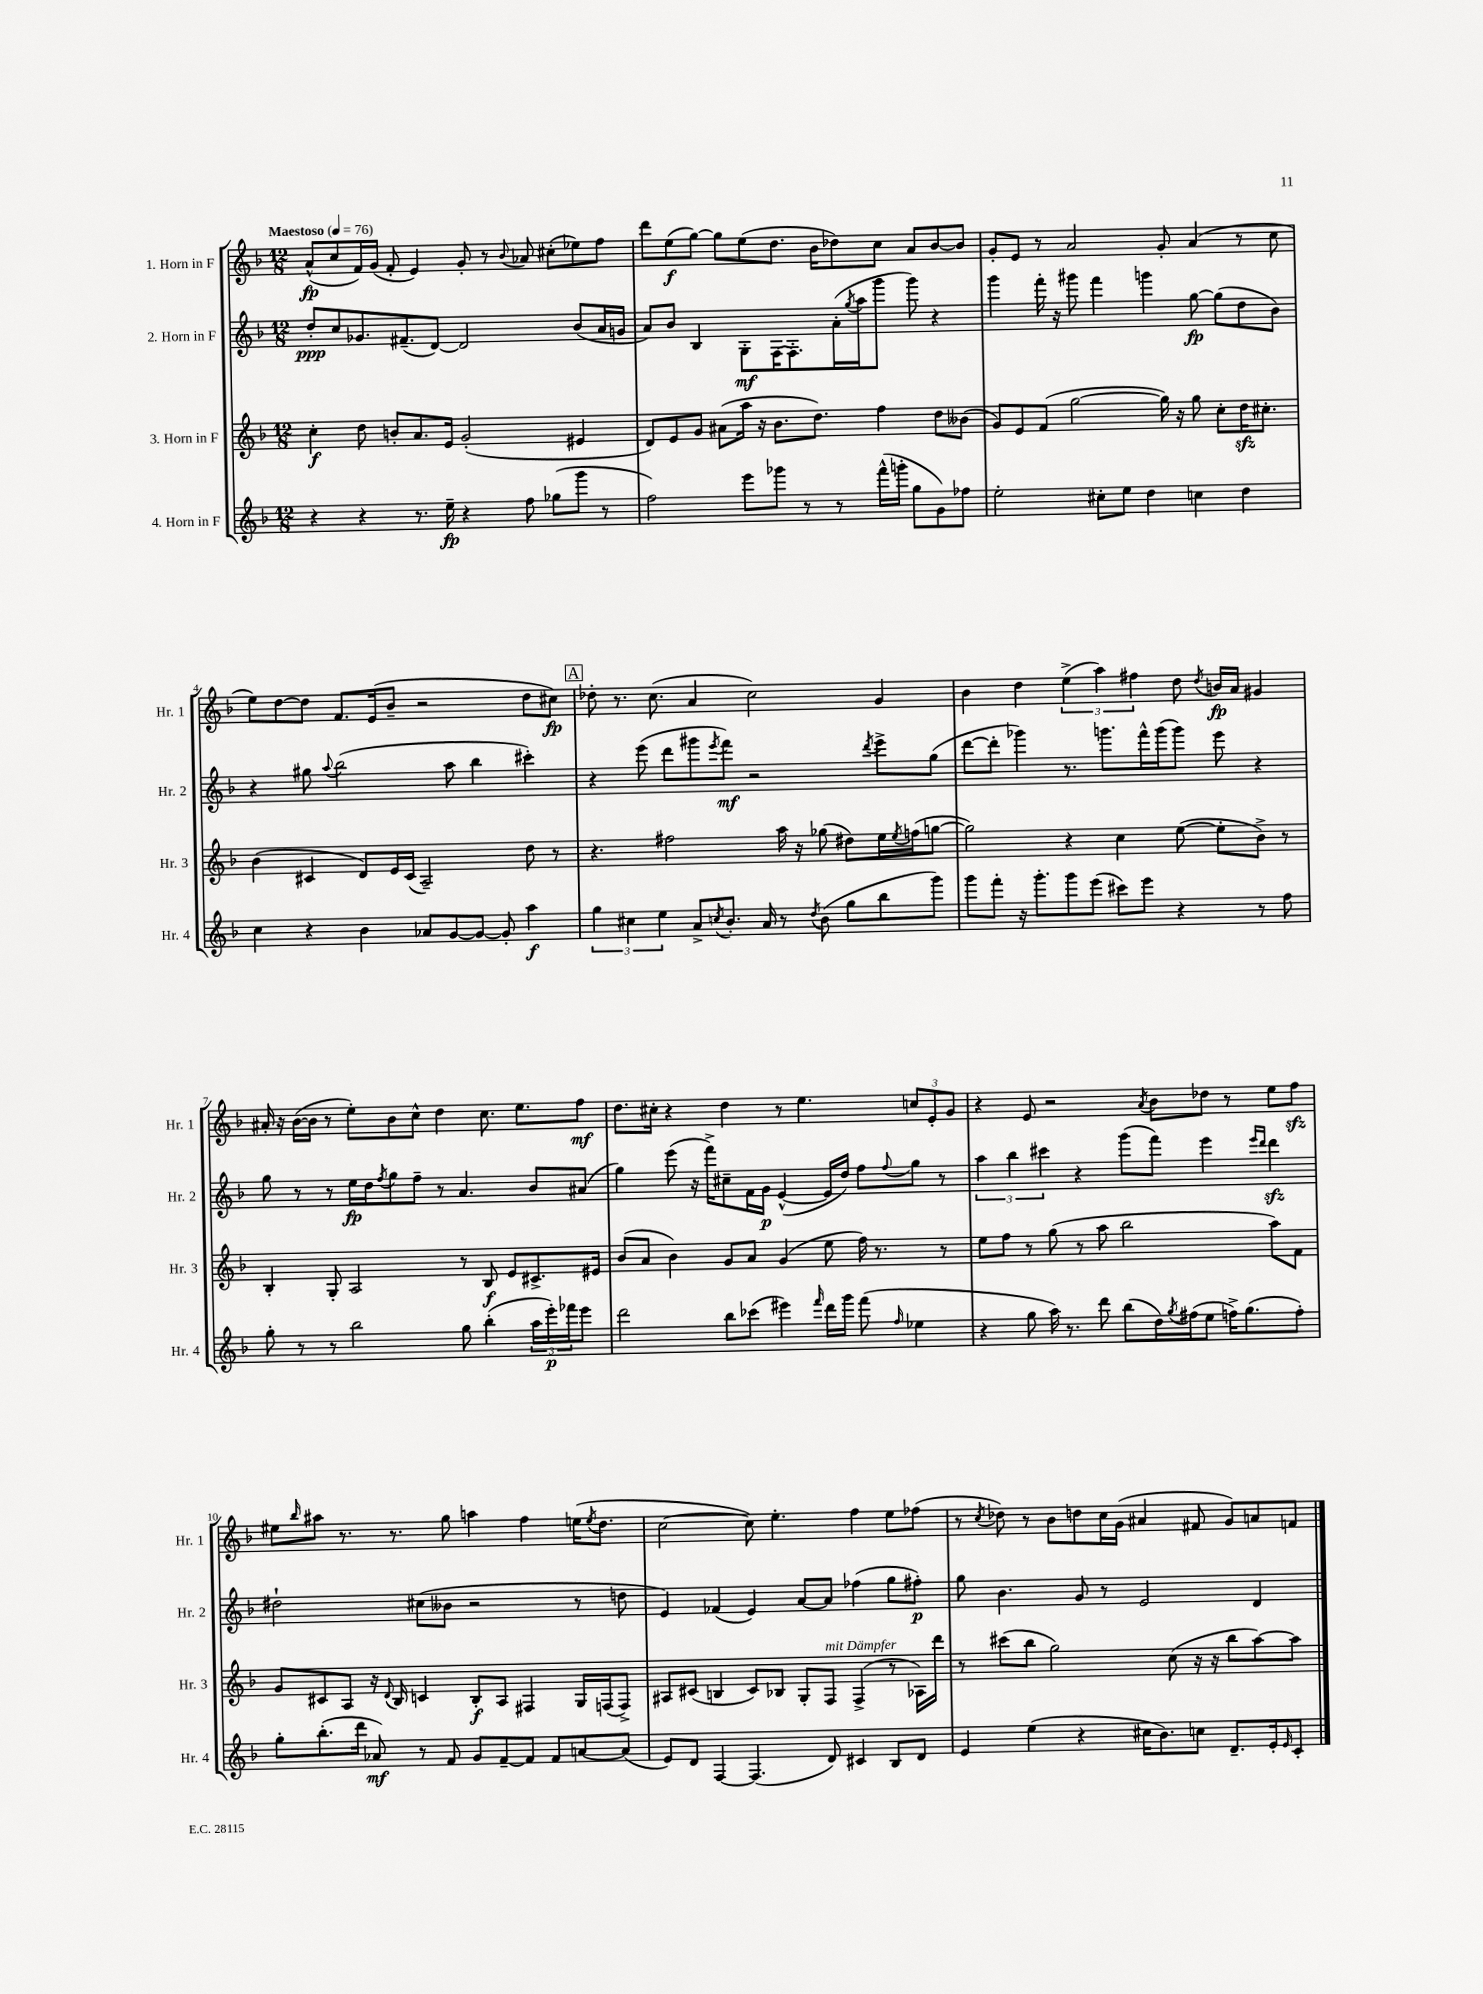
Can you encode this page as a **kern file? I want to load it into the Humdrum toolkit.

**kern	**kern	**kern	**kern
*staff4	*staff3	*staff2	*staff1
*clefG2	*clefG2	*clefG2	*clefG2
*k[b-]	*k[b-]	*k[b-]	*k[b-]
*M12/8	*M12/8	*M12/8	*M12/8
*MM76	*MM76	*MM76	*MM76
4r	4cc'\	8dd'/L	(8a^^/L
.	.	8cc/	8cc/
4r	8dd\	8.g-/	16f/L)
.	.	.	(16g/JJ
.	8b'/L	.	8f'/
.	.	(8.f#~/	.
8.r	8.a/	.	4e/)
.	.	[8d/J)	.
16ee~\	16e/Jk	.	.
4r	(2g'/	2d/]	8g'/
.	.	.	8r
.	.	.	8qqb-/
8ff\	.	.	8a-/
(8gg-\L	.	.	(8cc#'\L
8ggg\J	4e#/	(8b-/L	8ee-\)
8r	.	16a/L	8ff\J
.	.	16g/JJ	.
=	=	=	=
2ff\)	8d/L)	8a/L)	8ddd\L
.	8e/	8b-/J	(8ee\
.	8g/J	4B-/	[8gg\J)
.	(8a#\L	.	8gg\]L
8eee\L	16aa\Jk	8G'\L	(8ee\
.	16r	.	.
8ggg-\J	8.b-\L	[16F\K	8.dd\J
.	.	8.F'\]	.
8r	.	.	.
.	8.dd\J)	.	16b-\LK
8r	.	(16a'\L	8dd-\)
.	.	8qgg/	.
.	.	16aa\J	.
(16fff^^\LL	4ff\	8ggg\J	8cc\J
16ggg'\JJ	.	.	.
8gg\L	.	8ggg\)	8a/L
8g\)	8dd\L	4r	[8b-/
8ff-\J	(8b--\J	.	8b-/]J
=	=	=	=
2ee'\	8g/L)	4ggg\	8g'/L
.	8e/	.	8e/J
.	(8f/J	16fff'\	8r
.	.	16r	.
.	[2gg\	8ggg#\	2a/
8cc#'\L	.	4fff\	.
8ee\J	.	.	.
4dd\	.	4ggg\	.
.	16gg\])	.	8g'/
.	16r	.	.
4cc\	8gg\	[8gg\	(4a/
.	8cc'\L	(8gg\]L	.
4dd\	16dd\K	8dd\	8r
.	8.cc#'\J	.	.
.	.	8b-\J)	8cc\
=	=	=	=
4cc\	(4b-\	4r	8ee\L)
.	.	.	[8dd\
4r	4c#/	8gg#\	8dd\]J
.	.	8qqaa/	.
.	.	(2bb-\	8.f/L
4b-\	8d/L)	.	.
.	.	.	(16e/k
.	16e/L	.	8b-~/J
.	(16c#/JJ	.	.
8a-/L	2A~/)	.	2r
[8g/	.	8aa\	.
8g/_J	.	4bb-\	.
8g'/]	.	.	.
4aa\	8dd\	4ccc#'\)	8dd\L
.	8r	.	8cc#\J)
=	=	=	=
6gg\	4.r	4r	8dd-'\
.	.	.	8.r
6cc#\	.	.	.
.	.	(8eee\	.
.	.	.	(8.cc\
6ee\	.	.	.
.	2ff#\	8ddd\L	.
8a^/L	.	8ggg#\	4a/
8qcc/	.	8qeee/	.
8.b-'/J	.	8fff\J)	.
.	.	2r	2cc\)
16a/	.	.	.
8r	16aa\	.	.
.	16r	.	.
8qdd/	.	.	.
(8b-\	(8gg-\	.	.
8gg\L	8dd#\L)	.	.
.	.	8qddd/	.
8bb-\	16ee\L	8eee^\L	4g/
.	8qee/	.	.
.	(16ff\J	.	.
8ggg\J)	[8gg\J	(8gg\J	.
=	=	=	=
8ggg\L	2gg\])	[8ddd\L	4b-\
8fff'\J	.	8ddd'\]J	.
16r	.	4ggg-\)	4dd\
8.ggg'\L	.	.	.
8ggg\	4r	8.r	(6ee^\
(8eee\J	.	.	.
.	.	.	6aa\)
.	.	8.ggg\L	.
8ccc#\L)	4cc\	.	.
.	.	.	6ff#\
8eee\J	.	16fff^^\L	.
.	.	(16ggg\J	.
4r	([8ee\	8ggg\J)	8dd\
.	.	.	8qdd/
.	8ee'\]L	8eee\	16b/LL
.	.	.	16a/JJ
8r	8b-^\J)	4r	4g#/
8ff\	8r	.	.
=	=	=	=
8gg'\	4B-'/	8gg\	16a#'/
.	.	.	16r
8r	.	8r	([16b-\LL
.	.	.	16b-\]JJ
8r	8G'/	8r	8r
2bb-\	2A/	16ee\LL	8ee'\L)
.	.	16dd\J	.
.	.	8qff/	.
.	.	8gg\	8b-\
.	.	8ff~\J	8cc^^\J
.	.	8r	4dd\
8gg\	8r	4.a/	.
(4bb-'\	8B-/	.	8.cc\
.	8e/L	.	.
.	.	.	8.ee\L
24aa\LL	8.c#^/	8b-/L	.
24eee'\)	.	.	.
24fff-\J	.	.	.
8eee\J	.	(8a#/J	8ff\J
.	16e#/Jk	.	.
=	=	=	=
2ddd\	(8b-/L	4gg\)	8.dd\L
.	8a/J	.	.
.	.	.	16cc#'\Jk
.	4b-\)	(8eee\	4r
.	.	16r	.
.	.	16fff^\LK)	.
8bb-\L	8g/L	8cc#~\	4dd\
(8ccc-\J	8a/J	16f\L	.
.	.	16g\JJ	.
4eee#\)	(4g/	([4e^^/	8r
.	.	.	4.ee\
16qqfff/	.	.	.
16ddd\LL	8ee\	16e/]LL	.
16ggg\JJ	.	16dd/JJ)	.
(8fff\	16ff\)	8ff\L	.
.	8.r	.	.
16qqff/	.	8qqff/	.
4ee-\	.	8gg\J	12cc/L
.	.	.	12e'/
.	8r	8r	.
.	.	.	12g/J
=	=	=	=
4r	8ee\L	6aa\	4r
.	8ff\J	.	.
.	.	6bb-\	.
8gg\	8r	.	8e/
.	.	6ccc#\	.
16aa\)	(8gg\	.	2r
8.r	.	.	.
.	8r	4r	.
8ddd\	8aa\	.	.
(8bb-\L	2bb-\	(8ggg\L	.
.	.	.	8qa/
16dd\L)	.	8fff\J)	8b-\L
8qgg/	.	.	.
(16ff#\J	.	.	.
8ee\J	.	4eee\	8dd-\J
16ff^\LK)	.	.	8r
(8.gg\	.	.	.
.	.	16qqeee/LL	.
.	.	16qqddd/JJ	.
.	8aa\L)	4ddd\	8ee\L
8ff'\J)	8f\J	.	8ff\J
=	=	=	=
8gg'\L	8g/L	2dd#`\	8ee#\L
.	.	.	16qqbb-/
(8.bb-'\	8c#/	.	8aa#\J
.	8A/J	.	8.r
16ddd\Jk	.	.	.
8a-/)	16r	.	.
.	8qqd/	.	.
.	16B-/	.	8.r
8r	4c/	(8cc#\L	.
8f/	.	8b--\J	8gg\
8g/L	8B-'/L	2r	4aa\
[8f~/	8A/J	.	.
8f/]J	4F#/	.	4ff\
8f/L	.	.	.
[8a/	16G/LL	8r	(16ee\LK
.	.	.	8qee/
.	(16F/J	.	8.dd\J
(8a/]J	8F^/J)	8dd\	.
=	=	=	=
8e/L)	8A#/L	4e/)	[2cc\
8d/J	(8c#/J	.	.
[4F/	4B/	(4f-/	.
(4.F/]	8c#/L)	4e/)	8cc\])
.	8B-/J	.	4.ee'\
.	8G'/L	[8a/L	.
8d/)	8F/J	8a/]J	.
4c#/	(4F^/	(4ff-\	4ff\
8B-/L	8r	8gg\L	8ee\L
8d/J	16A-\LL)	8ff#'\J)	(8ff-\J
.	16ddd\JJ	.	.
=	=	=	=
4e/	8r	8gg\	8r
.	.	.	8qcc/
.	(8ccc#\L	4.b-\	8dd-\)
(4ee\	8bb-\J	.	8r
.	2gg\)	.	8b-\L
4r	.	8g/	8dd\
.	.	8r	16cc\L
.	.	.	(16g\JJ
16cc#\LK	.	2e/	4a#/
8.b-\)	.	.	.
.	(8cc\	.	.
8cc\J	16r	.	8f#/
.	16r	.	.
8.d~/L	8bb-\L	.	8g/L)
.	[8aa\)	4d/	8a/
16e'/k	.	.	.
16qqe/	.	.	.
8c'/J	8aa\]J	.	8f/J
==	==	==	==
*-	*-	*-	*-
